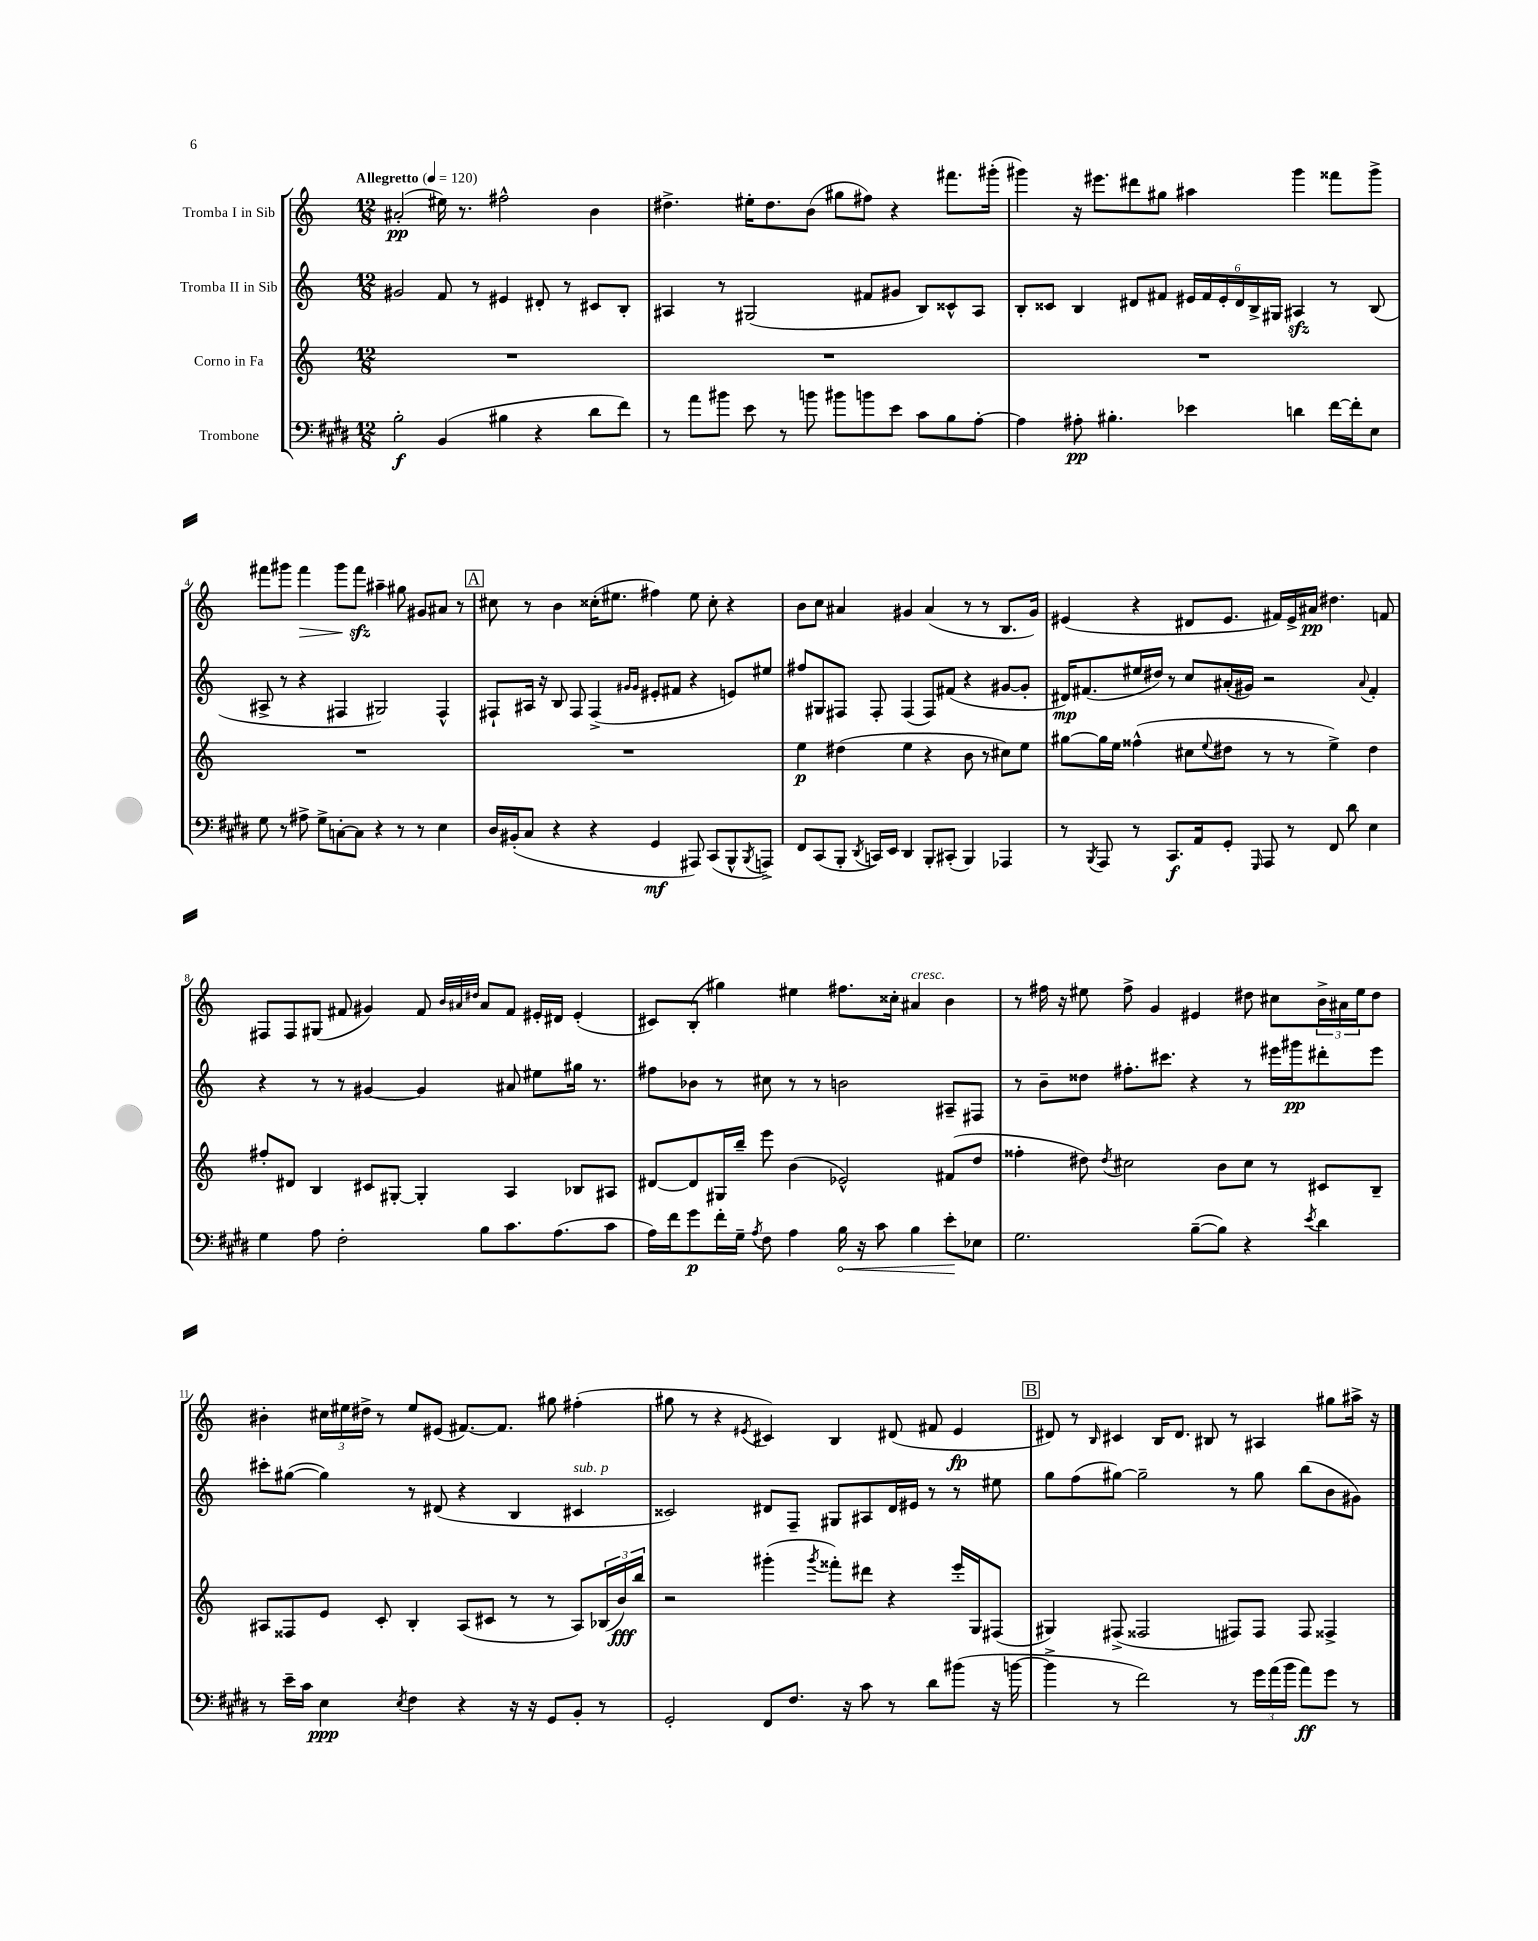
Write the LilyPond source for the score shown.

<<
\new StaffGroup <<
\new Staff = "s0" \with { instrumentName = "Tromba I in Sib" } {
    \clef treble \key c \major \numericTimeSignature \time 12/8 \tempo "Allegretto" 4 = 120
    ais'2-.\pp( eis''16) r8. fis''2-^ b'4 |
    dis''4.-> eis''16-. dis''8. b'8( gis''8 fis''8) r4 fis'''8. gis'''16-.( |
    gis'''4) r16 eis'''8. dis'''8 gis''8 ais''4 gis'''4 fisis'''8 gis'''8-> |
    fis'''8 gis'''8 fis'''4\> gis'''8 fis'''8\sfz\! ais''4-- gis''8 gis'8 ais'8 r8 |
    \mark \markup { \box "A" } cis''8 r8 b'4 cisis''16-.( eis''8. fis''4) eis''8 cisis''8-. r4 |
    b'8 c''8 ais'4 gis'4 ais'4( r8 r8 b8. gis'16) |
    eis'4( r4 dis'8 eis'8. fis'16) eis'16-> ais'16\pp dis''4. f'8 |
    fis8 fis8 gis8( fis'8 gis'4) fis'8 \grace { b'32 ais'32 dis''32 } ais'8 fis'8 eis'16-. dis'16 eis'4-.( |
    cis'8) b8-.( gis''4) eis''4 fis''8. cisis''16-. ais'4^\markup { \italic "cresc." } b'4 |
    r8 fis''16 r16 eis''8 fis''8-> g'4 eis'4 dis''8 cis''8 \tuplet 3/2 { b'16-> ais'16 eis''16 } dis''8 |
    bis'4-. \tuplet 3/2 { cis''16 eis''16 dis''16-> } r8 eis''8 eis'8( fis'8.~) fis'8. gis''8 fis''4-.( |
    gis''8 r8 r4 \acciaccatura { eis'8 } cis'4) b4 dis'8( fis'8 eis'4\fp |
    \mark \markup { \box "B" } dis'8) r8 \grace { b16 } cis'4 b16 dis'8. bis8 r8 ais4 gis''8 ais''16-> r16 \bar "|." |
}
\new Staff = "s1" \with { instrumentName = "Tromba II in Sib" } {
    \clef treble \key c \major \numericTimeSignature \time 12/8
    gis'2 f'8 r8 eis'4 dis'8-. r8 cis'8 b8-. |
    ais4 r8 gis2( fis'8 gis'8 b8) cisis'8-^ ais8 |
    b8-. cisis'8 b4 dis'8 fis'8 \tuplet 6/4 { eis'16 fis'16 eis'16-. dis'16 b16-> gis16 } ais4\sfz r8 b8( |
    ais8-> r8 r4 fis4 gis2) fis4-^ |
    \mark \markup { \box "A" } fis8-! ais16 r16 b8 fis8 fis4->( \grace { gis'16 gis'16 } eis'8-. fis'8 r4 e'8) eis''8 |
    fis''8 gis8 fis8 fis8-. fis4( fis8) fis'8( r4 gis'8~ gis'8-. |
    dis'16\mp) fis'8.( eis''16 dis''16) r8 c''8 ais'16-.( gis'16) r2 \appoggiatura { ais'8 } fis'4-. |
    r4 r8 r8 gis'4~ gis'4 ais'8 eis''8 gis''16 r8. |
    fis''8 bes'8 r8 cis''8 r8 r8 b'2 ais8-- fis8 |
    r8 b'8-- disis''8 fis''8.-. cis'''8. r4 r8 eis'''16 gis'''16\pp dis'''8-. eis'''8 |
    cis'''8-. gis''8~( gis''4) r8 dis'8( r4 b4 cis'4^\markup { \italic "sub. p" } |
    cisis'2) dis'8 f8-- gis8 ais8 dis'16 eis'16 r8 r8 eis''8 |
    \mark \markup { \box "B" } g''8 f''8( gis''8~) gis''2-- r8 gis''8 b''8( b'8 gis'8) \bar "|." |
}
\new Staff = "s2" \with { instrumentName = "Corno in Fa" } {
    \clef treble \key c \major \numericTimeSignature \time 12/8
    R1. |
    R1. |
    R1. |
    R1. |
    \mark \markup { \box "A" } R1. |
    e''4\p dis''4( e''4 r4 b'8 r8 cis''8) e''8 |
    gis''8~ gis''16 e''16 fisis''4-^( cis''8 \appoggiatura { e''8 } dis''8 r8 r8 e''4->) dis''4 |
    fis''8-. dis'8 b4 cis'8 gis8~-. gis4-. a4 bes8 ais8 |
    dis'8~ dis'8 gis16 b''16-- e'''8 b'4( ees'2-^) fis'8( d''8 |
    fisis''4-. dis''8) \acciaccatura { dis''8 } cis''2 b'8 cis''8 r8 cis'8 b8-- |
    ais8 fisis8 e'8 c'8-. b4-. ais8( cis'8 r8 r8 ais8) \tuplet 3/2 { bes16( b'16\fff) b''16 } |
    r2 gis'''4-.( \acciaccatura { gis'''8 } fisis'''8-.) dis'''8 r4 e'''16-. g16 fis8( |
    \mark \markup { \box "B" } gis4) fis8->( fisis2 fis8) fis8 fis8 fisis4-> \bar "|." |
}
\new Staff = "s3" \with { instrumentName = "Trombone" } {
    \clef bass \key e \major \numericTimeSignature \time 12/8
    b2-.\f b,4( bis4 r4 dis'8 fis'8) |
    r8 a'8 bis'8 e'8 r8 b'8 bis'8 b'8 e'8 cis'8 b8 a8~-. |
    a4 ais8-.\pp bis4.-. ees'4 d'4 fis'16~ fis'16-. e8 |
    gis8 r8 ais8-> gis8-> c8~-. c8 r4 r8 r8 e4 |
    \mark \markup { \box "A" } dis16 bis,16-.( cis8 r4 r4 gis,4\mf ais,,8) cis,8( b,,8-^ \acciaccatura { b,,8 } a,,8->) |
    fis,8 cis,8( b,,8-. \acciaccatura { dis,8 } c,16) e,16 dis,4 b,,8-. cis,8-.( b,,4) aes,,4 |
    r8 \acciaccatura { b,,8 } a,,8 r8 cis,8.\f a,16 gis,8-. \grace { gis,,16 } a,,8 r8 fis,8 dis'8 e4 |
    gis4 a8 fis2-. b8 cis'8. a8.( cis'8 |
    a16) fis'16 gis'8\p fis'16-. gis16-- \acciaccatura { a8 } fis8 a4 \once \override Hairpin.circled-tip = ##t b16\< r16 cis'8 b4 e'8-.\! ees8 |
    gis2. b8~--( b8) r4 \acciaccatura { e'8 } dis'4 |
    r8 e'16-- cis'16 e4\ppp \acciaccatura { e8 } fis4 r4 r16 r16 gis,8 b,8-. r8 |
    gis,2-. fis,8 fis8. r16 cis'8 r8 dis'8 bis'8( r16 b'16~ |
    \mark \markup { \box "B" } b'4-> r8 fis'2) r8 \tuplet 3/2 { gis'16 a'16( b'16 } a'8\ff) gis'8 r8 \bar "|." |
}
>>
>>
